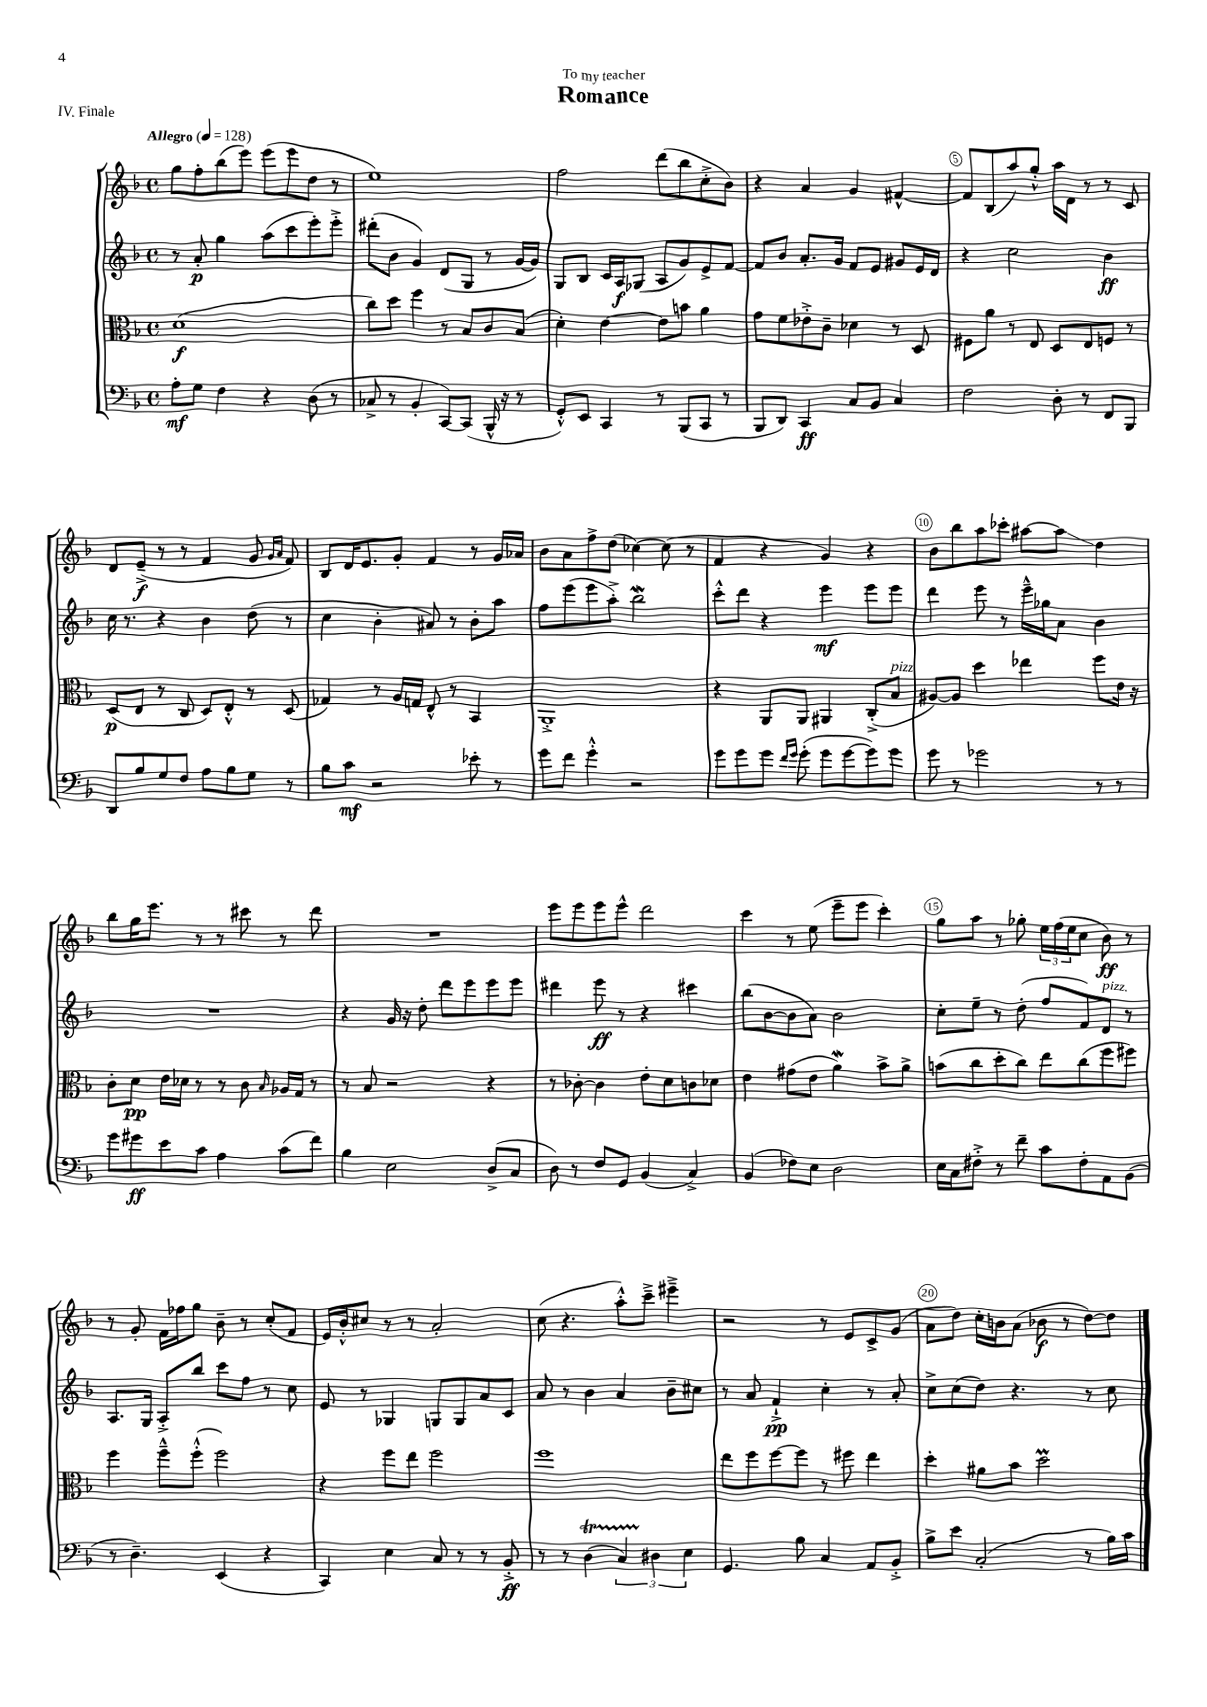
\header { title = "Romance" dedication = "To my teacher" piece = "IV. Finale" }
<<
\new StaffGroup <<
\new Staff = "s0" {
    \clef treble \key f \major \defaultTimeSignature \time 4/4 \tempo "Allegro" 4 = 128
    g''8 f''8-. bes''8( e'''8) e'''8( e'''8 d''8 r8 |
    e''1) |
    f''2 d'''8( bes''8 c''8-.-> bes'8) |
    r4 a'4 g'4 fis'4~-^ |
    fis'8 bes8( a''8) g''8-.-^ a''16 d'16 r8 r8 c'8 |
    d'8 e'8--->\f( r8 r8 f'4 g'8 \grace { g'16 a'16 } f'8) |
    bes8 d'16 e'8. g'8-. f'4 r8 g'16 aes'16 |
    bes'8 a'8 f''8-> d''8( ces''4~) ces''8( r8 |
    f'4 r4 g'4) r4 |
    bes'8 bes''8 a''8 ces'''8-. ais''8~ ais''8\glissando d''4 |
    bes''8 g''16 e'''8. r8 r8 cis'''8 r8 d'''8 |
    R1 |
    e'''8 e'''8 e'''8 e'''8-^ d'''2 |
    c'''4 r8 e''8( e'''8-- e'''8 c'''4-.) |
    g''8 a''8 r8 ges''8-. \tuplet 3/2 { e''16 f''16( e''16 } c''8 bes'8\ff) r8 |
    r8 g'8-. f'16 fes''16 g''8 bes'8-- r8 c''8-.( f'8 |
    e'16) bes'16-.-^ cis''8 r8 r8 a'2-. |
    c''8( r4. a''8-.-^) c'''8---> eis'''4---> |
    r2 r8 e'8 c'8-> g'8( |
    a'8 d''8) c''16-. b'16 a'8( bes'8\f r8 d''8~) d''8 \bar "|." |
}
\new Staff = "s1" {
    \clef treble \key f \major \defaultTimeSignature \time 4/4
    r8 a'8-.\p g''4 a''8( c'''8 e'''8-.) e'''8-.-> |
    dis'''8-.( bes'8 g'4) d'8( g8 r8 g'16~ g'16) |
    g8 bes8 c'16 a16\f ges8( a8 g'8) e'8-> f'8~ |
    f'8 bes'8 a'8.-. g'16 f'8 e'8 gis'8 e'16 d'16 |
    r4 c''2 bes'4\ff |
    c''16 r8. r4 bes'4 d''8( r8 |
    c''4 bes'4-. ais'8) r8 bes'8-. a''8 |
    f''8 e'''8( e'''8 a''8-.->) bes''2\mordent |
    c'''8-.-^ d'''8 r4 e'''4\mf e'''8 e'''8 |
    d'''4 e'''8 r8 e'''16---^ ges''16 a'8 bes'4 |
    R1 |
    r4 g'16 r16 d''8-. d'''8 e'''8 e'''8 e'''8 |
    dis'''4 e'''8\ff r8 r4 cis'''4 |
    bes''8( bes'8~ bes'8 a'8) bes'2 |
    c''8-. e''8-- r8 d''8-.( f''8 f'8) d'8^\markup { \italic "pizz." } r8 |
    a8. g16 a8-.-> bes''8 c'''8 f''8 r8 c''8 |
    e'8 r8 ges4 g8 g8 a'8 c'8 |
    a'8 r8 bes'4 a'4 bes'8-- cis''8 |
    r8 a'8 f'4-!->\pp c''4-. r8 a'8-. |
    c''8-> c''8( d''8) r4. r8 c''8 \bar "|." |
}
\new Staff = "s2" {
    \clef alto \key f \major \defaultTimeSignature \time 4/4
    d'1\f( |
    c''8) d''8 f''4 r8 bes8 c'8 bes8( |
    d'4-.) e'4~ e'8 b'8 a'4 |
    g'8 f'8 ees'8-.-> c'8-- des'4 r8 d8 |
    fis8 a'8 r8 e8 d8 e8 f8 r8 |
    d8\p( e8 r8 c8 d8) e8-.-^ r8 d8( |
    ges4) r8 a16 g16 e8-^ r8 bes,4 |
    a,1-.-> |
    r4 a,8 a,8 ais,4 c8-.->( bes8^\markup { \italic "pizz." } |
    ais8~) ais8 d''4 ees''4 f''8 e'16 r16 |
    c'8-. d'8\pp e'16 des'16 r8 r8 c'8 \grace { bes16 } aes16 g16 r8 |
    r8 bes8 r2 r4 |
    r8 ces'8~-. ces'4 e'8-. d'8 c'8 des'8 |
    e'4 gis'8( e'8 a'4\mordent) bes'8-> a'8-> |
    b'8( c''8 d''8-. c''8) e''8 c''8( f''8 fis''8) |
    f''4 f''8---^ f''8-.-^( f''2) |
    r4 f''8 e''8 f''2 |
    f''1 |
    e''8 f''8 f''8~ f''8 r8 fis''8 e''4 |
    d''4-. ais'8 bes'8 d''2\prall \bar "|." |
}
\new Staff = "s3" {
    \clef bass \key f \major \defaultTimeSignature \time 4/4
    a8-.\mf g8 f4 r4 d8( r8 |
    ces8-> r8 bes,4-. c,8~) c,8( bes,,16-^ r16 r8 |
    g,8-.-^) e,8 c,4 r8 bes,,8( c,8 r8 |
    bes,,8 d,8) c,4\ff c8 bes,8 c4 |
    f2 d8-. r8 f,8 bes,,8 |
    d,8 bes8 g8 f8 a8 bes8 g8 r8 |
    bes8 c'8\mf r2 ees'8-. r8 |
    g'8 f'8 g'4-.-^ r2 |
    g'8 g'8 g'8 \grace { f'16 g'16 } g'8-.( g'8 g'8~ g'8) g'8 |
    g'8 r8 ges'2 r8 r8 |
    g'8 gis'8\ff e'8 c'8 a4 c'8( f'8) |
    bes4 e2 d8->( c8 |
    d8) r8 f8 g,8 bes,4( c4->) |
    bes,4( fes8) e8 d2 |
    e16 c16 fis8-.-> r8 f'8-- c'8 fis8-. a,8 bes,8( |
    r8 d4.--) e,4( r4 |
    c,4) e4 c8 r8 r8 bes,8-.->\ff |
    r8 r8 d4\startTrillSpan( \tuplet 3/2 { c4) dis4\stopTrillSpan e4 } |
    g,4. bes8 c4 a,8 bes,8-.-> |
    bes8-> e'8 c2-.( r8 bes16) c'16 \bar "|." |
}
>>
>>
\layout { \context { \Score \override BarNumber.break-visibility = ##(#f #t #t) barNumberVisibility = #(every-nth-bar-number-visible 5) \override BarNumber.stencil = #(make-stencil-circler 0.1 0.3 ly:text-interface::print) } }
